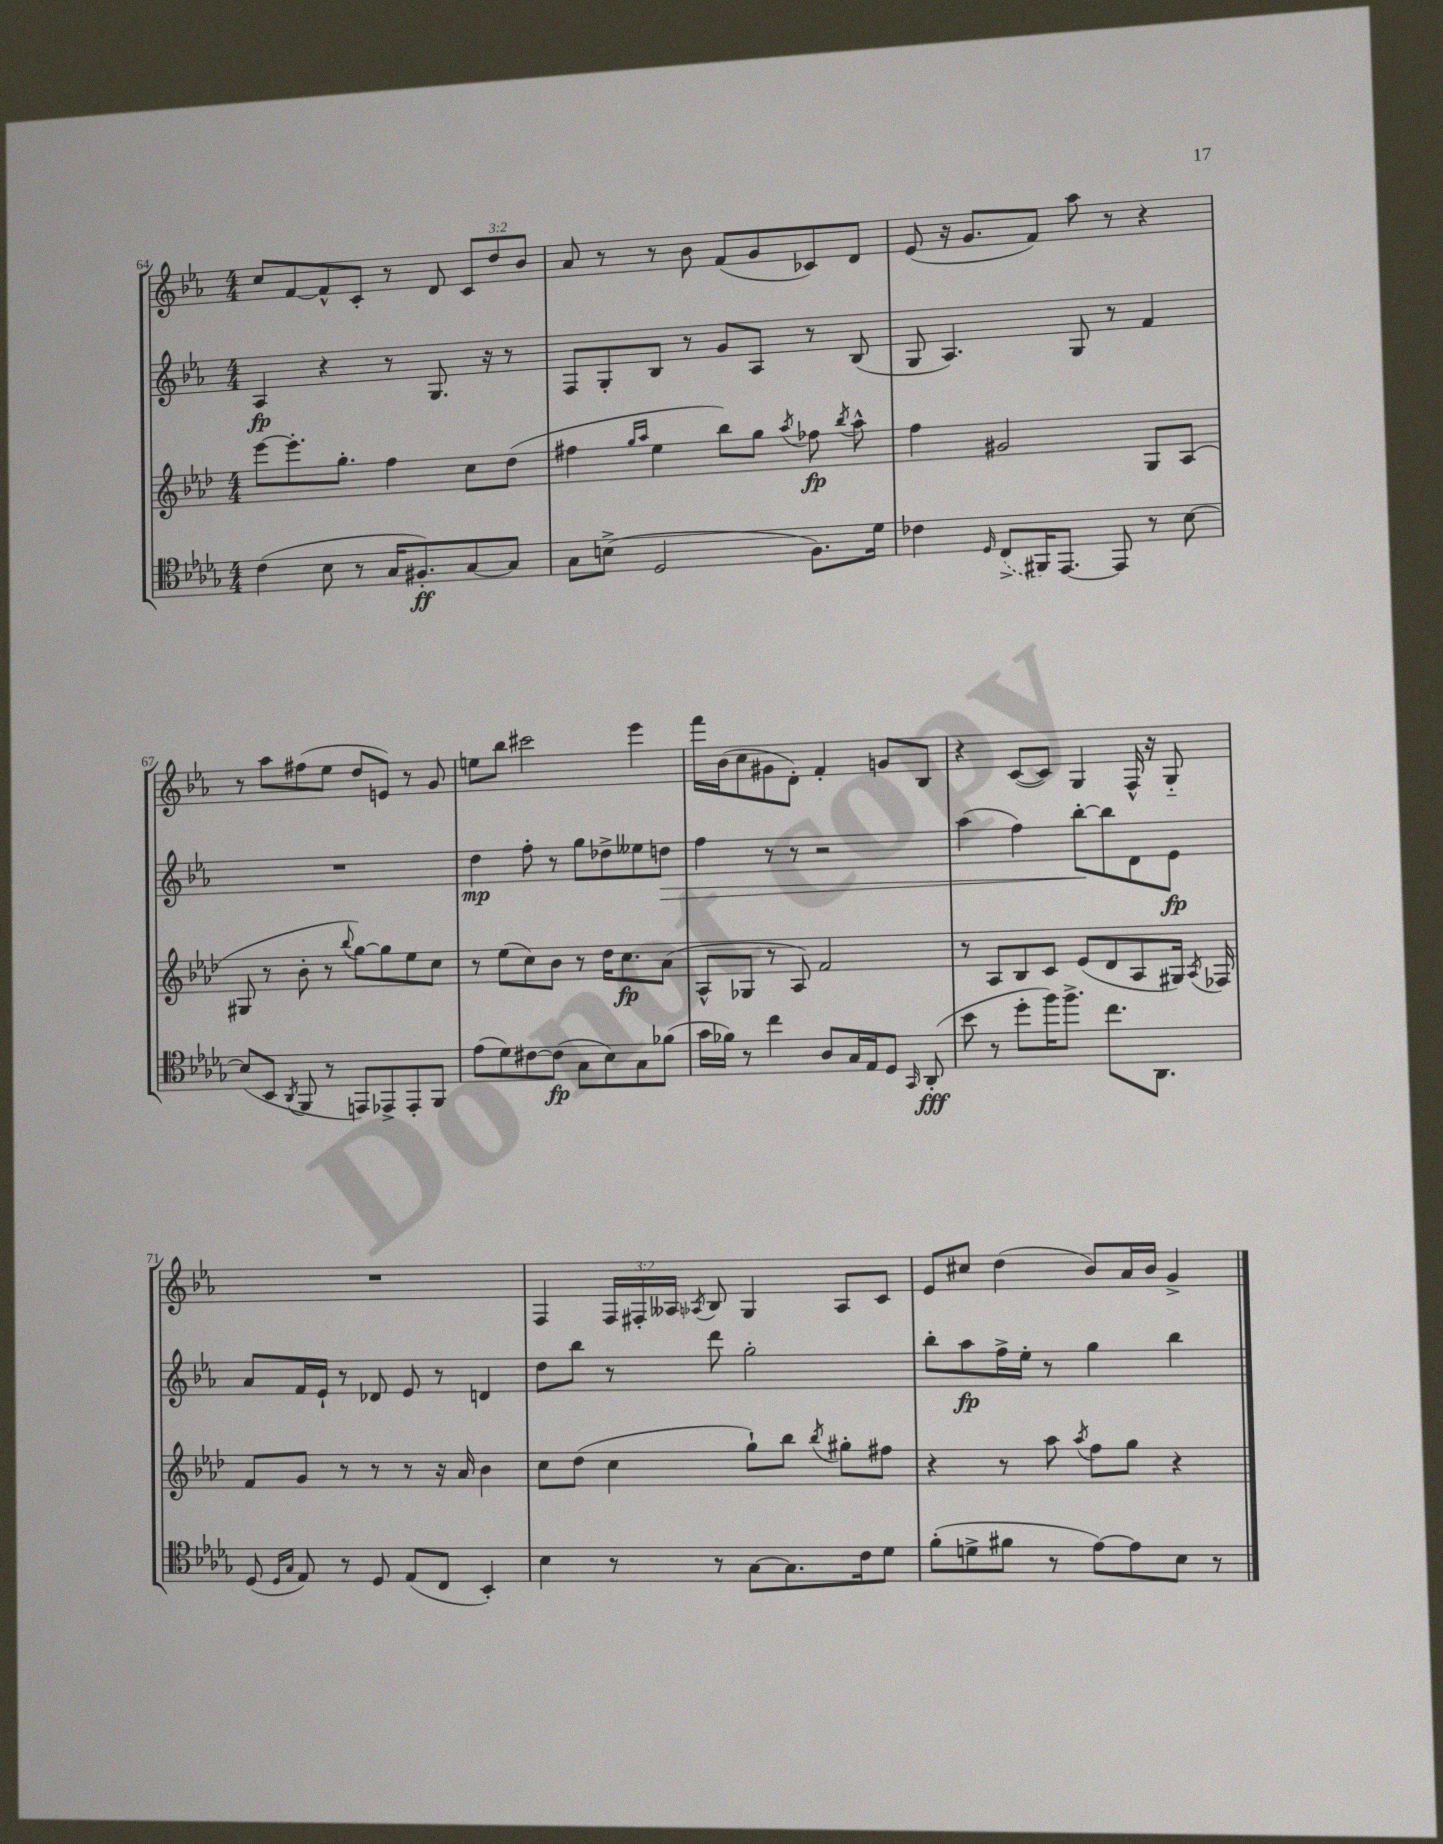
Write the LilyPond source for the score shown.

<<
\new StaffGroup <<
\new Staff = "s0" {
    \clef treble \key ees \major \numericTimeSignature \time 4/4 \override Staff.TupletNumber.text = #tuplet-number::calc-fraction-text
    \autoBeamOff c''8[ f'8~ f'8-^ c'8]-. r8 d'8 \tuplet 3/2 { c'8[ d''8 bes'8] } |
    aes'8 r8 r8 bes'8 f'8[( g'8 ces'8) d'8] |
    ees'8( r16 g'8.[ f'8]) aes''8 r8 r4 |
    r8 aes''8[ fis''8( ees''8] d''8[ e'8]) r8 g'8 |
    e''8[ bes''8] cis'''2 ees'''4 |
    f'''16[ bes'16( c''8 gis'8 d'8]-.) f'4-. g'8[ bes8] |
    r4 c'8[~( c'8]) g4 f16-^ r16 g8-_ |
    R1 |
    f4 \tuplet 3/2 { f16[ fis16-. aeses16] } \acciaccatura { aes8 } bes8 g4 aes8[ c'8] |
    ees'8[ cis''8] d''4( bes'8[) aes'16 bes'16] g'4-> \bar "|." |
}
\new Staff = "s1" {
    \clef treble \key ees \major \numericTimeSignature \time 4/4
    \autoBeamOff aes4\fp r4 r8 g8. r16 r8 |
    f8[ g8-. bes8] r8 g'8[ aes8] r8 bes8( |
    g8 aes4.) g8 r8 f'4 |
    R1 |
    d''4\mp f''8-. r8 g''8[ des''8-> eeses''8 d''8]\> |
    f''4 r8 r8 r2 |
    aes''4( f''4) bes''8[~-.\! bes''8 d'8 ees'8]\fp |
    aes'8[ f'16 ees'16]-! r8 des'8 ees'8 r8 d'4 |
    d''8[ bes''8] r8 d'''8 g''2-. |
    bes''8[-. aes''8\fp f''16-> ees''16]-. r8 g''4 bes''4 \bar "|." |
}
\new Staff = "s2" {
    \clef treble \key aes \major \numericTimeSignature \time 4/4
    \autoBeamOff ees'''8[~ ees'''8.-. g''8.]-. f''4 c''8[ des''8]( |
    fis''4 \grace { g''16[ aes''16] } ees''4 bes''8[) g''8] \acciaccatura { aes''8 } fes''8\fp \acciaccatura { bes''8 } aes''8-^ |
    f''4 gis'2 g8[ aes8]( |
    gis8 r8 bes'8-. r8 \appoggiatura { bes''8 } g''8[~) g''8 ees''8 c''8] |
    r8 ees''8[( c''8) bes'8] r8 des''16[ c''8.\fp aes'8]( |
    aes8[-^ ges8] r8 aes8) f'2 |
    r8 aes8[ bes8 c'8] ees'8[( des'8 aes8 gis16]) \acciaccatura { aes8 } fes16 |
    f'8[ g'8] r8 r8 r8 r16 aes'16 bes'4 |
    c''8[ des''8]( c''4 g''8[-!) bes''8] \acciaccatura { bes''8 } gis''8[-. fis''8] |
    r4 r8 aes''8 \acciaccatura { aes''8 } f''8[ g''8] r4 \bar "|." |
}
\new Staff = "s3" {
    \clef tenor \key des \major \numericTimeSignature \time 4/4
    \autoBeamOff c'4( bes8 r8 ges16[ fis8.-.\ff) ges8~ ges8] |
    ges8[ b8]->( des2 f8.[) des'16] |
    ces'4 \grace { des16 } \once \slurDashed c8[->( fis,16) ees,8.]~ ees,8 r8 bes8~ |
    bes8[( bes,8] \acciaccatura { aes,8 } f,8 r8 e,8[) ees,8-> ees,8-. f,8] |
    ees'8[( des'8) cis'8~ cis'8]\fp( ges8[ bes8) ges8 fes'8]( |
    ges'16[ fes'16]) r8 c''4 aes8[ ges16 ees16 des8] \grace { ges,16 } aes,8-.\fff( |
    bes'8 r8 des''8[-. f''16) f''8.]-> c''8.[ aes,8.] |
    des8( \grace { des16[ ges16] } ees8) r8 des8 ees8[( c8] bes,4-.) |
    bes4 r8 r8 ges8[~ ges8. c'16 des'8] |
    f'8[-.( d'8-> fis'8] r8 ees'8[~) ees'8 bes8] r8 \bar "|." |
}
>>
>>
\layout { \context { \Score currentBarNumber = #64 } }
